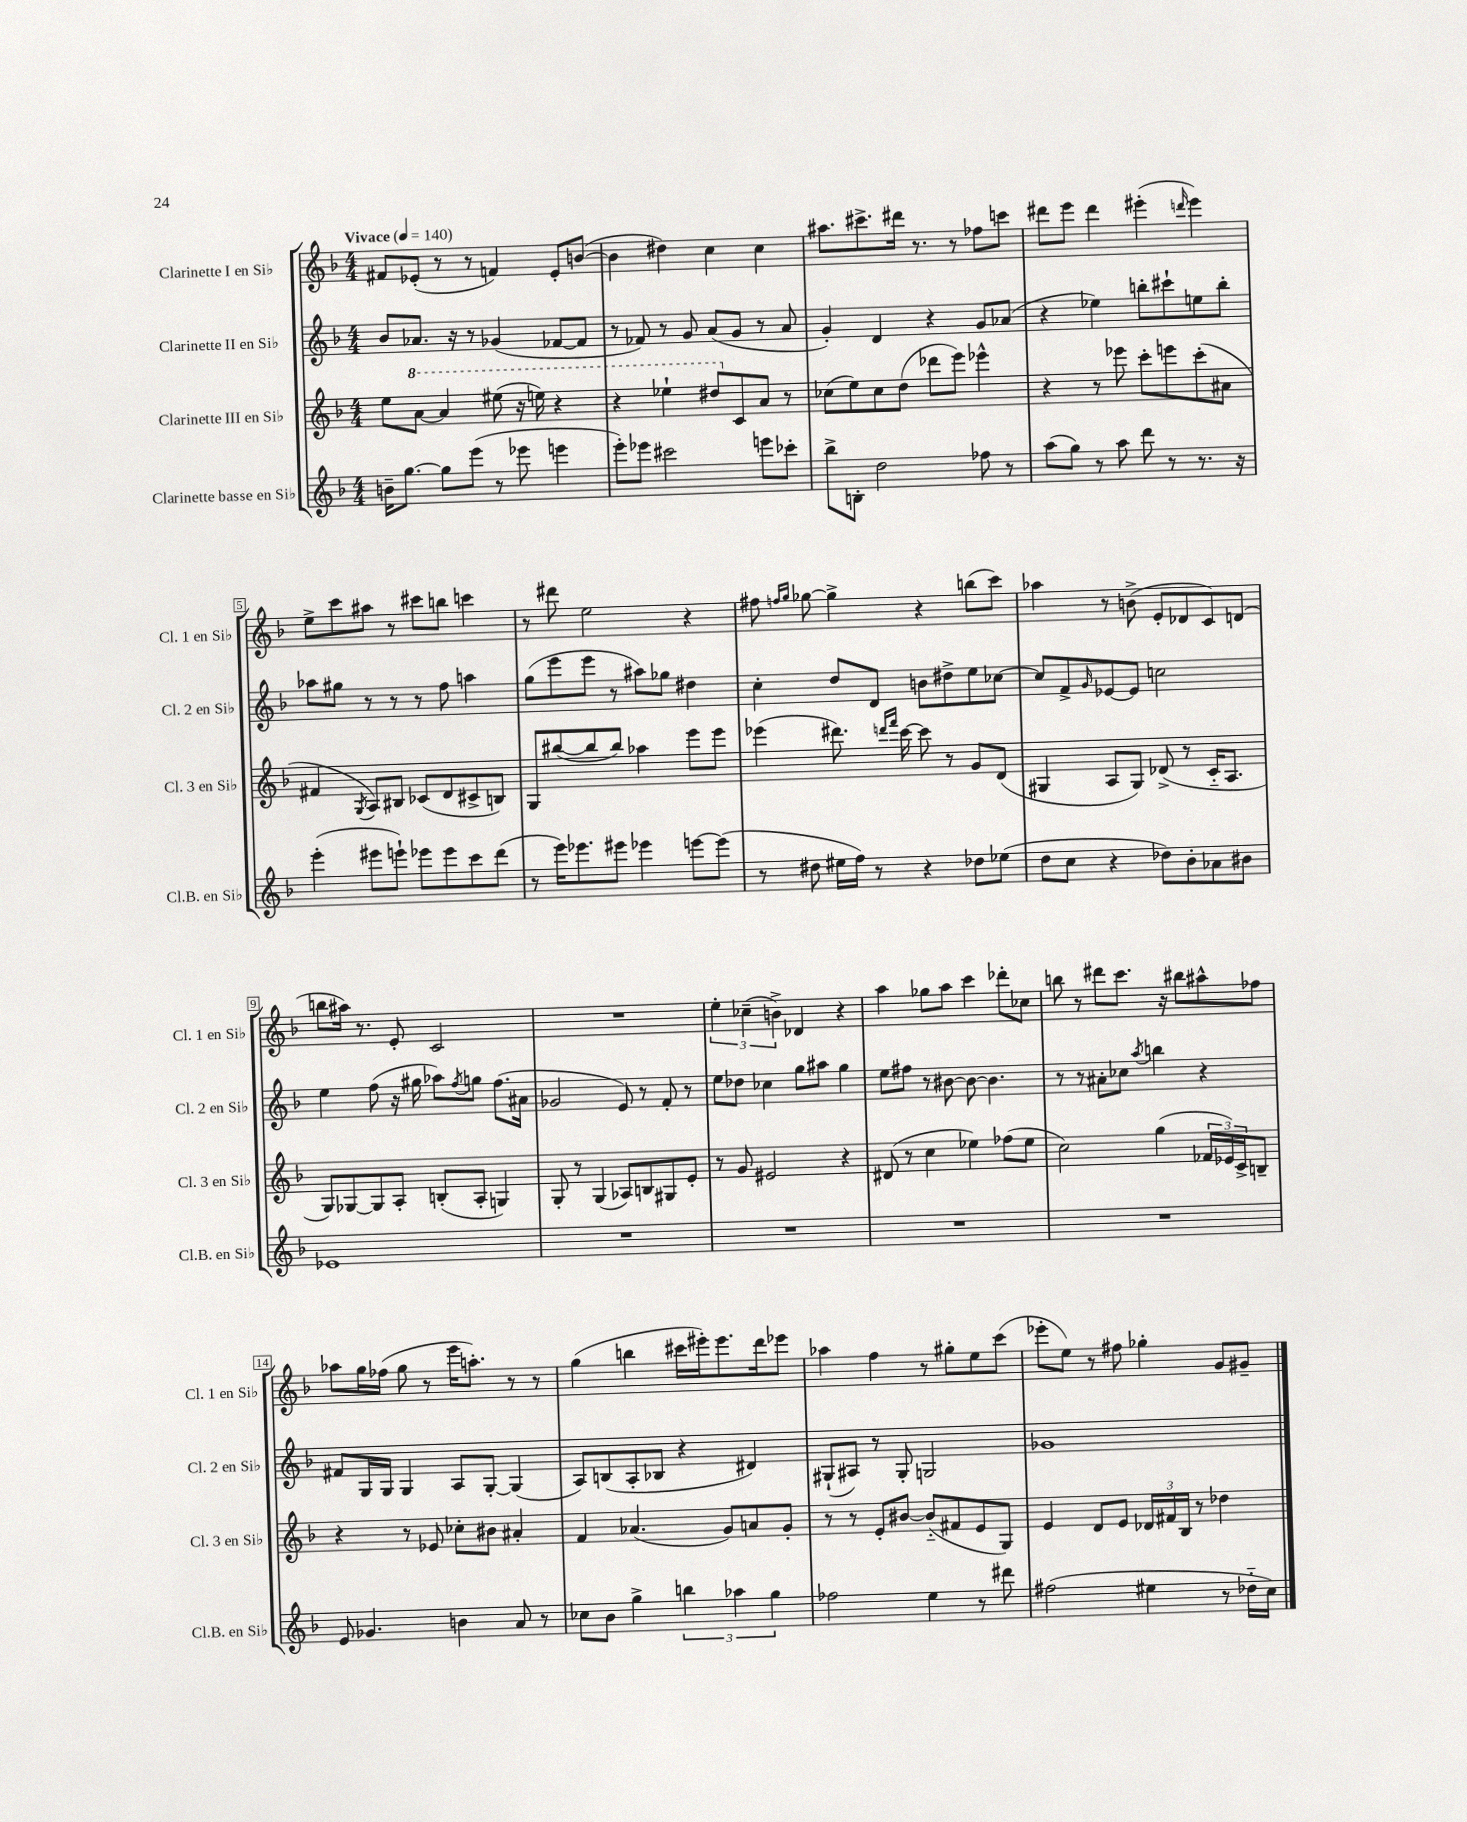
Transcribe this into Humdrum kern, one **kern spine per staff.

**kern	**kern	**kern	**kern
*part4	*part3	*part2	*part1
*staff4	*staff3	*staff2	*staff1
*I"Clarinette basse en Si♭	*I"Clarinette III en Si♭	*I"Clarinette II en Si♭	*I"Clarinette I en Si♭
*I'Cl.B. en Si♭	*I'Cl. 3 en Si♭	*I'Cl. 2 en Si♭	*I'Cl. 1 en Si♭
*clefG2	*clefG2	*clefG2	*clefG2
*k[b-]	*k[b-]	*k[b-]	*k[b-]
*M4/4	*M4/4	*M4/4	*M4/4
*MM140	*MM140	*MM140	*MM140
=1	=1	=1	=1
!	!	!	!LO:TX:a:B:t=Vivace
16bn~\KL	8ee\L	8b-/L	8f#X/L
[8.gg\J	.	.	.
*	*8va	*	*
.	[8aa\J	8.a-X/J	(8e-X'/J
8gg\L]	4aa/]	.	8r
.	.	16r	.
(8eee\J	.	8r	8r
8r	(8eee#X\	(4g-X/	4fn/)
8eee-X\	16r	.	.
.	16eeen\)	.	.
4eeen\	4r	[8f-X/L	8e-'/L
.	.	8f-/J]	([8bn/J
=2	=2	=2	=2
8eee'\L)	4r	8r	4b\]
8eee-X\J	.	8f-X/)	.
2ccc#X\	4eee-X`\	8r	4dd#X\)
.	.	8g/	.
.	8ddd#X/L	(8a/L	4cc\
*	*X8va	*	*
.	8c/	8g/J	.
8eeen\L	8a/J	8r	4cc\
8ccc-X'\J	8r	8a/	.
=3	=3	=3	=3
8bb-^\L	(8cc-X\L	4g'/)	8.aa#X\L
8Bn'\J	8ee\)	.	.
.	.	.	8.ccc#X^\
2dd\	8cc-\	4d/	.
.	(8dd\J	.	16ddd#X\Jk
.	.	.	8.r
.	8ddd-X\L	4r	.
.	8eee\J)	.	8r
8ff-X\	4eee-X^^\	8g/L	8ff-X\L
8r	.	(8a-X/J	8cccn\J
=4	=4	=4	=4
(8aa\L	4r	4r	8ddd#X\L
8gg\J)	.	.	8eee\J
8r	8r	4ee-X\)	4ddd#\
8aa\	8eee-X\	.	.
8ddd\	8ccc'\L	8bbn'\L	(4eee#X'\
8r	8eeen\	8ccc#X`\	.
.	.	.	16qqdddn/
8.r	(8ccc'\	8een\	4eee#\)
.	8a#X\J	8bb'\J	.
16r	.	.	.
!!LO:LB:g=z
=5	=5	=5	=5
(4eee'\	4f#X/	8aa-X\L	8ee^\L
.	.	8gg#X\J	8ccc\
.	8qG/	.	.
8eee#X\L	8A/L)	8r	8aa#X\J
8eeen`\J)	8B#X/J	8r	8r
8eee-X\L	(8c-X/L	8r	8ccc#X\L
8eee-\	8d/	8ff\	8bbn\J
8ccc\	8c#X^/	4aan\	4cccn\
(8ddd\J	8Bn/J)	.	.
=6	=6	=6	=6
8r	8G/L	(8gg\L	8r
16eee\KL)	([8bb#X/	8eee\	8ddd#X\
8.eee-X\	.	.	.
.	8bb#/]	8eee\J	2ee\
8eee#X\J	8bb#/J)	8r	.
4eee-X\	4aa-X\	8aa#X\L)	.
.	.	8gg-X\J	.
[8eeen\L	8eee\L	4dd#X\	4r
(8eee\J]	8eee\J	.	.
=7	=7	=7	=7
8r	(4eee-X\	4cc'\	8ff#X\
.	.	.	16qqffn/LL
.	.	.	16qqgg/JJ
8dd#X\	.	.	[8gg-X\
16ee#X\LL	8.ddd#X\)	8dd/L	4gg-^\]
16ff\JJ)	.	.	.
8r	.	8d/J	.
.	16qqdddn/LL	.	.
.	16qqfff/JJ	.	.
.	[16ccc\	.	.
4r	8ccc\]	8bn\L	4r
.	8r	8dd#X^\	.
8dd-X\L	8g/L	8ee\	(8bbn\L
(8ee-X\J	(8d/J	[8cc-X\J	8ccc\J)
=8	=8	=8	=8
8dd\L	4G#X/	8cc-/L]	4aa-X\
8cc\J	.	8f^/	.
.	.	16qqg/	.
4r	8A/L	[8e-X/	8r
.	8G#/J)	8e-/J]	(8bn^\
8dd-X\L)	(8d-X^/	2ccn\	8e'/L
8b-'\	8r	.	8d-X/
8a-X\	16c/KL	.	8c/)
.	8.A/J	.	.
8b#X\J	.	.	(8dn/J
!!LO:LB:g=z
=9	=9	=9	=9
1e-X	8G/L)	4ee\	8bbn\L
.	[8G-X/	.	16aa#X\Jk)
.	.	.	8.r
.	8G-/]	(8ff\	.
.	8A'/J	16r	8e'/
.	.	16gg#X\	.
.	(8Bn'/L	8aa-X\L)	2c/
.	.	8qff/	.
.	8A'/J	8ggn\J	.
.	4Gn/)	(8.ff\L	.
.	.	16a#X\Jk	.
=10	=10	=10	=10
1r	8G'/	2g-X/	1r
.	8r	.	.
.	(4G/	.	.
.	8A-X/L)	8e/)	.
.	8Bn/	8r	.
.	8G#X/	8f'/	.
.	8e'/J	8r	.
=11	=11	=11	=11
1r	8r	8ee\L	6ee'\
.	8g/	8dd-X\J	.
.	.	.	(6cc-X~\
.	2e#X/	4cc-X\	.
.	.	.	6bn^\)
.	.	8gg\L	4d-X/
.	.	8aa#X\J	.
.	4r	4gg\	4r
=12	=12	=12	=12
1r	(8d#X/	8ee\L	4aa\
.	8r	8ff#X\J	.
.	4cc\	8r	8gg-X\L
.	.	[8b#X\	8aa\J
.	4ee-X\)	8b#\_	4ccc\
.	.	4.b#\]	.
.	(8ff-X\L	.	8ddd-X'\L
.	8ee-\J	.	8cc-X\J
=13	=13	=13	=13
1r	2cc\)	8r	8bbn\
.	.	8r	8r
.	.	8a#X'\L	8ddd#X\L
.	.	8cc-X\J	8.ccc\J
.	.	8qaa/	.
.	(4gg\	4bbn\	.
.	.	.	16r
.	.	.	8bb#X\L
.	24f-X/LL	4r	8aa#X^^\
.	24e-X/)	.	.
.	24c^/J	.	.
.	8Bn~/J	.	8ff-X\J
!!LO:LB:g=z
=14	=14	=14	=14
8e/	4r	8f#X/L	8aa-X\L
4.g-X/	.	16G/L	16gg\L
.	.	16G/JJ	(16ff-X\JJ
.	8r	4G/	8gg\
.	8e-X/	.	8r
4bn\	8cc-X'\L	8A/L	16eee\KL
.	.	.	8.aan'\J)
.	8b#X\J	[8G'/J	.
8a/	4a#X'/	(4G/]	8r
8r	.	.	8r
=15	=15	=15	=15
8cc-X\L	4f/	8A/L)	(4gg\
8b-\J	.	(8Bn/	.
4gg^\	(4.a-X/	8A'/	4bbn\
.	.	8B-X/J	.
6bbn\	.	4r	16ccc#X\LL
.	.	.	16eee#X'\J)
.	8g/L)	.	8.eee#\
6aa-X\	.	.	.
.	8an/	4d#X/)	.
.	.	.	16ddd\k
6gg\	.	.	.
.	8g'/J	.	8eee-X\J
=16	=16	=16	=16
2ff-X\	8r	(8G#X`/L	4aa-X\
.	8r	8A#X/J)	.
.	8e'/L	8r	4ff\
.	[8b#X/J	8G#'/	.
4ee\	(8b#/L]	2Gn/	8r
.	8f#X/	.	8gg#X'\L
8r	8e/	.	8ee\
8ddd#X\	8G/J)	.	(8ccc\J
=17	=17	=17	=17
(2ff#X\	4e/	1g-X	8eee-X'\L
.	.	.	8ee\J)
.	8d/L	.	8r
.	8e/J	.	8ff#X\
4ee#X\	24d-X/LL	.	4gg-X'\
.	24f#X/	.	.
.	24B-/JJ	.	.
.	8r	.	.
8r	4dd-X\	.	8g/L
16dd-X\LL	.	.	8g#X~/J
16cc\JJ)	.	.	.
==	==	==	==
*-	*-	*-	*-
